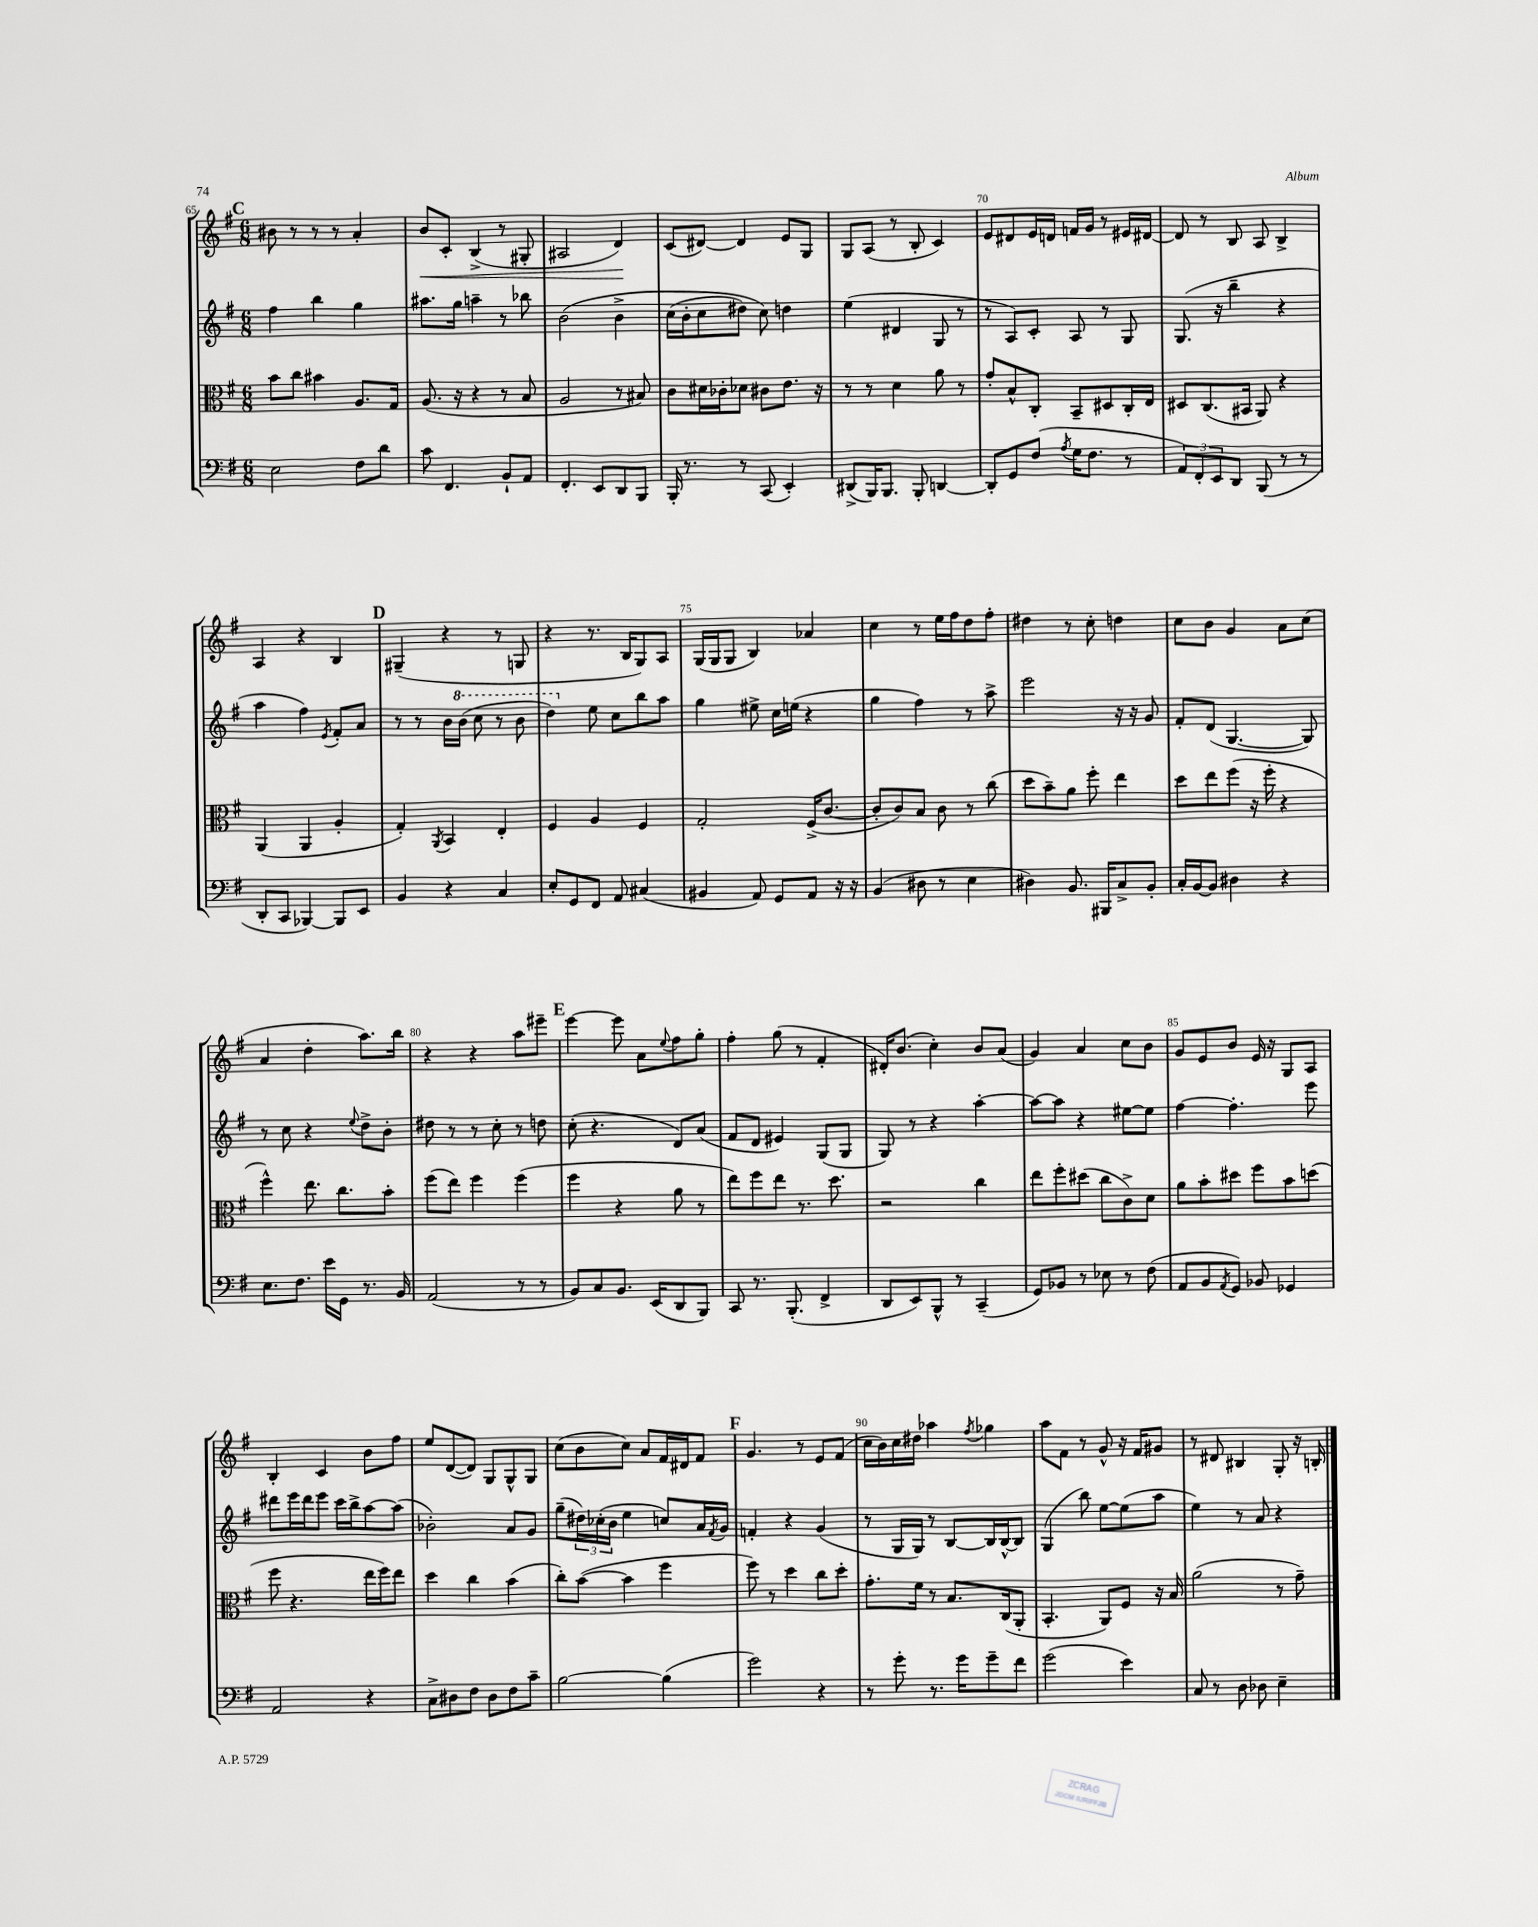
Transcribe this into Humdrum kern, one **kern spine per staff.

**kern	**kern	**kern	**kern
*staff4	*staff3	*staff2	*staff1
*clefF4	*clefC3	*clefG2	*clefG2
*k[f#]	*k[f#]	*k[f#]	*k[f#]
*M6/8	*M6/8	*M6/8	*M6/8
2E\	8b\L	4ff#\	8b#\
.	8cc\J	.	8r
.	4b#\	4bb\	8r
.	.	.	8r
8F#\L	8.A/L	4gg\	4a'/
8d\J	.	.	.
.	16G/Jk	.	.
=	=	=	=
8c\	(8.A/	8.aa#\L	8b/L
4.FF#/	.	.	8c'/J
.	16r	16gg\Jk	.
.	4r	4aa~\	(4B^/
8BB`/L	8r	8r	8r
8AA/J	8B/	8bb-\	8G#'/
=	=	=	=
4.FF#'/	2A/	&(2b\	2A#/
8EE/L	.	.	.
8DD/	8r	4b^\	4d/)
8BBB/J	8B#/)	.	.
=	=	=	=
16BBB'/	8c\L	(16cc\LL	(8c/L
8.r	.	16b'\J	.
.	16d#\L	8cc\	[8d#/J)
.	16c-'\J	.	.
8r	8d-\J	8dd#\J)	4d#/]
(8CC/	8c#\L	8cc\&)	.
4EE'/)	8.e\J	4dd\	8e/L
.	.	.	8G/J
.	16r	.	.
=	=	=	=
(8DD#^/L	8r	(4ee\	8G/L
16BBB/K)	8r	.	(8A/J
8.BBB/J	.	.	.
.	4d\	4d#/	8r
8BBB'/	.	.	8B'/
[4DD/	8a\	8G/	4c/)
.	8r	8r	.
=	=	=	=
8DD'/]L	8g'/L	8r	8e/L
8GG/	8B^^/	8A/L)	8d#/
(8F#/J	8C'/J	8c'/J	16e/L
.	.	.	16d/JJ
8qA/	.	.	.
16G\LK	8BB~/L	8A/	16f/LL
8.F#\J	.	.	16g/JJ
.	8D#/	8r	8r
8r	16C'/L	8G/	16e#/LL
.	16E/JJ	.	[16d#/JJ
=	=	=	=
12AA/L)	8D#/L	(8.G/	8d#/]
12FF#'/	.	.	.
.	(8.C/	.	8r
12EE/	.	.	.
.	.	16r	.
8DD/J	.	4bb~\	8B/
.	16BB#/Jk	.	.
(8BBB/	8AA/)	.	8A/
8r	4r	4r	4B^/
8r	.	.	.
=	=	=	=
8DD'/L	(4AA/	4aa\	4A/
8CC/J	.	.	.
[4BBB-/)	4AA/	4ff#\)	4r
.	.	8qe/	.
8BBB-/]L	4A'/	8f#'/L	4B/
8EE/J	.	8a/J	.
=	=	=	=
4BB/	4G'/)	8r	(4G#~/
.	.	8r	.
.	8qAA/	.	.
4r	4BB/	16b\LL	4r
.	.	(16bb\JJ	.
.	.	8ccc\	.
4C/	4E'/	8r	8r
.	.	8bb\	8G/
=	=	=	=
8E'/L	4F#/	4ddd\)	4r
8GG/	.	.	.
8FF#/J	4A/	8ee\	8.r
8AA/	.	8cc\L	.
.	.	.	16B/LK
(4C#/	4F#/	8bb\	8G/)
.	.	8aa\J	8A/J
=	=	=	=
4BB#/	2G'/	4gg\	(16G/LL
.	.	.	16G/J
.	.	.	8G/J
8AA/)	.	8ee#^\	4B/)
8GG/L	.	16cc\LL	.
.	.	(16ee\JJ	.
8AA/J	(16F#^/LK	4r	4a-/
.	[8.c/J	.	.
16r	.	.	.
16r	.	.	.
=	=	=	=
(4BB/	8c'/]L	4gg\	4cc\
.	8c/)	.	.
8D#\	8B/J	4ff#\)	8r
8r	8c\	.	16ee\LL
.	.	.	16ff#\J
4E\	8r	8r	8dd\
.	(8cc\	8aa^\	8ff#'\J
=	=	=	=
4D#\)	8dd\L	2eee\	4dd#\
.	8b~\)	.	.
8.BB/	8a\J	.	8r
.	8ff#'\	.	8cc'\
16BBB#/LK	.	.	.
8C^/	4ee\	16r	4dd\
.	.	16r	.
8BB'/J	.	8g/	.
=	=	=	=
16C'/LL	8dd\L	8f#'/L	8cc\L
[16BB/J	.	.	.
8BB/]J	8ee\	(8d/J	8b\J
4D#\	(8ff#\J	[4.G/	4g/
.	16r	.	.
.	16ff#'\	.	.
4r	4r	.	8a\L
.	.	8G/])	(8cc\J
=	=	=	=
8.E\L	4ff#^^\)	8r	4a/
.	.	8cc\	.
8.F#\J	.	.	.
.	8.ee\	4r	4dd'\
16e\LL	.	.	.
16GG\JJ	8.cc\L	.	.
.	.	8qqee/	.
8.r	.	8dd^\L	8.aa\L)
.	8b'\J	8b'\J	.
16BB/	.	.	16bb\Jk
=	=	=	=
(2AA/	(8ff#\L	8dd#\	4r
.	8ee\J)	8r	.
.	4ff#\	8r	4r
.	.	8cc'\	.
8r	(4ff#\	8r	8aa\L
8r	.	8dd\	8eee#~\J
=	=	=	=
8BB/L)	4ff#\	(8cc'\	[4eee\
8C/	.	4.r	.
8.BB/J	4r	.	8eee\]
.	.	.	8a\L
(16EE/LK	.	.	.
.	.	.	8qqee/
8DD/	8a\	8d/L)	8ff#\
8BBB/J)	8r	(8a/J	8gg'\J
=	=	=	=
8CC/	8ee\L)	8f#/L	4ff#'\
8.r	8ff#\	8d/J	.
.	8ee\J	4e#/)	(8gg\
(8.BBB'/	.	.	.
.	8.r	.	8r
4FF#^/	.	(8G/L	4f#'/
.	8.dd\	.	.
.	.	8G/J	.
=	=	=	=
8DD/L	2r	8G/)	16d#'/LK)
.	.	.	(8.b/J
8EE/)	.	8r	.
8BBB^^/J	.	4r	4cc'\)
8r	.	.	.
(4CC~/	4cc\	[4aa'\	8b/L
.	.	.	(8a/J
=	=	=	=
8GG/L)	8ee\L	8aa\_L	4g/)
8BB-/J	8ff#'\	8aa\]J	.
8r	(8dd#\J	4r	4a/
8E-\	8cc\L	.	.
8r	8c^\)	[8ee#\L	8cc\L
(8F#\	8d\J	8ee#\]J	8b\J
=	=	=	=
8AA/L	8a\L	[4ff#\	8g/L
8BB/	8b'\	.	8e/
8qAA/	.	.	.
8GG/J)	8dd#\J	4.ff#'\]	8b/J
8BB-/	8ff#\L	.	16e/
.	.	.	16r
4GG-/	8b\	.	8G/L
.	(8dd\J	8eee\	8A/J
=	=	=	=
2AA/	8ff#\	8ddd#\L	4B'/
.	4.r	16eee\L	.
.	.	16ddd#\J	.
.	.	8eee\J	4c/
.	.	16ccc\LL	.
.	.	16bb^\J	.
4r	16ee\LL	[8aa\	8b\L
.	16ff#\J)	.	.
.	8ee\J	(8aa\]J	8ff#\J
=	=	=	=
8C^\L	4dd\	2b-'\)	8ee/L
8D#\	.	.	([8d/
8F#\J	4cc\	.	8d/]J)
8D#\L	.	.	8G/L
8F#\	(4b\	8a/L	8G^^/
8c~\J	.	8g/J	8G/J
=	=	=	=
[2B\	8cc'\L)	(8gg~\L	(8cc\L
.	([8b\J	24dd#\L)	8b\
.	.	(24cc-'\	.
.	.	24b\JJ	.
.	4b\]	4ee\	8cc\J)
.	.	.	8a/L
(4B\]	4ff#\	8cc/L)	16f#/L
.	.	.	16d#/J
.	.	16a/L	8f#/J
.	.	8qf#/	.
.	.	16g/JJ	.
=	=	=	=
2g\)	8ff#\)	4f'/	4.g/
.	8r	.	.
.	4dd\	4r	.
.	.	.	8r
4r	8cc\L	(4g/	8e/L
.	8dd'\J	.	(8f#/J
=	=	=	=
8r	8.g'\L	8r	16cc\LL
.	.	.	16b\)
8g'\	.	16G/LL	16cc\
.	16f#\Jk	16G/JJ)	16dd#\JJ
8.r	8r	8r	4aa-\
.	8.B/L	[8B/L	.
16g\LK	.	.	.
.	.	.	8qff#/
8g~\	.	16B/]L	4gg-\
.	(16C/k	[16B^^/J	.
8f#\J	8AA'/J	8B/]J	.
=	=	=	=
(2g\	4.BB'/	(4G/	8aa\L
.	.	.	8f#\J
.	.	8bb\)	8r
.	8AA/L)	[8ee\L	8g^^/
4e\)	8F#/J	(8ee\]	16r
.	.	.	16f#/LK
.	16r	8aa\J	8g#/J
.	16B/	.	.
=	=	=	=
8C/	(2a\	4ee\)	8r
8r	.	.	8d#/
8D\	.	8r	4B#/
8D-\	.	8a/	.
4E~\	8r	4r	8G'/
.	8g~\)	.	16r
.	.	.	16B'/
==	==	==	==
*-	*-	*-	*-
